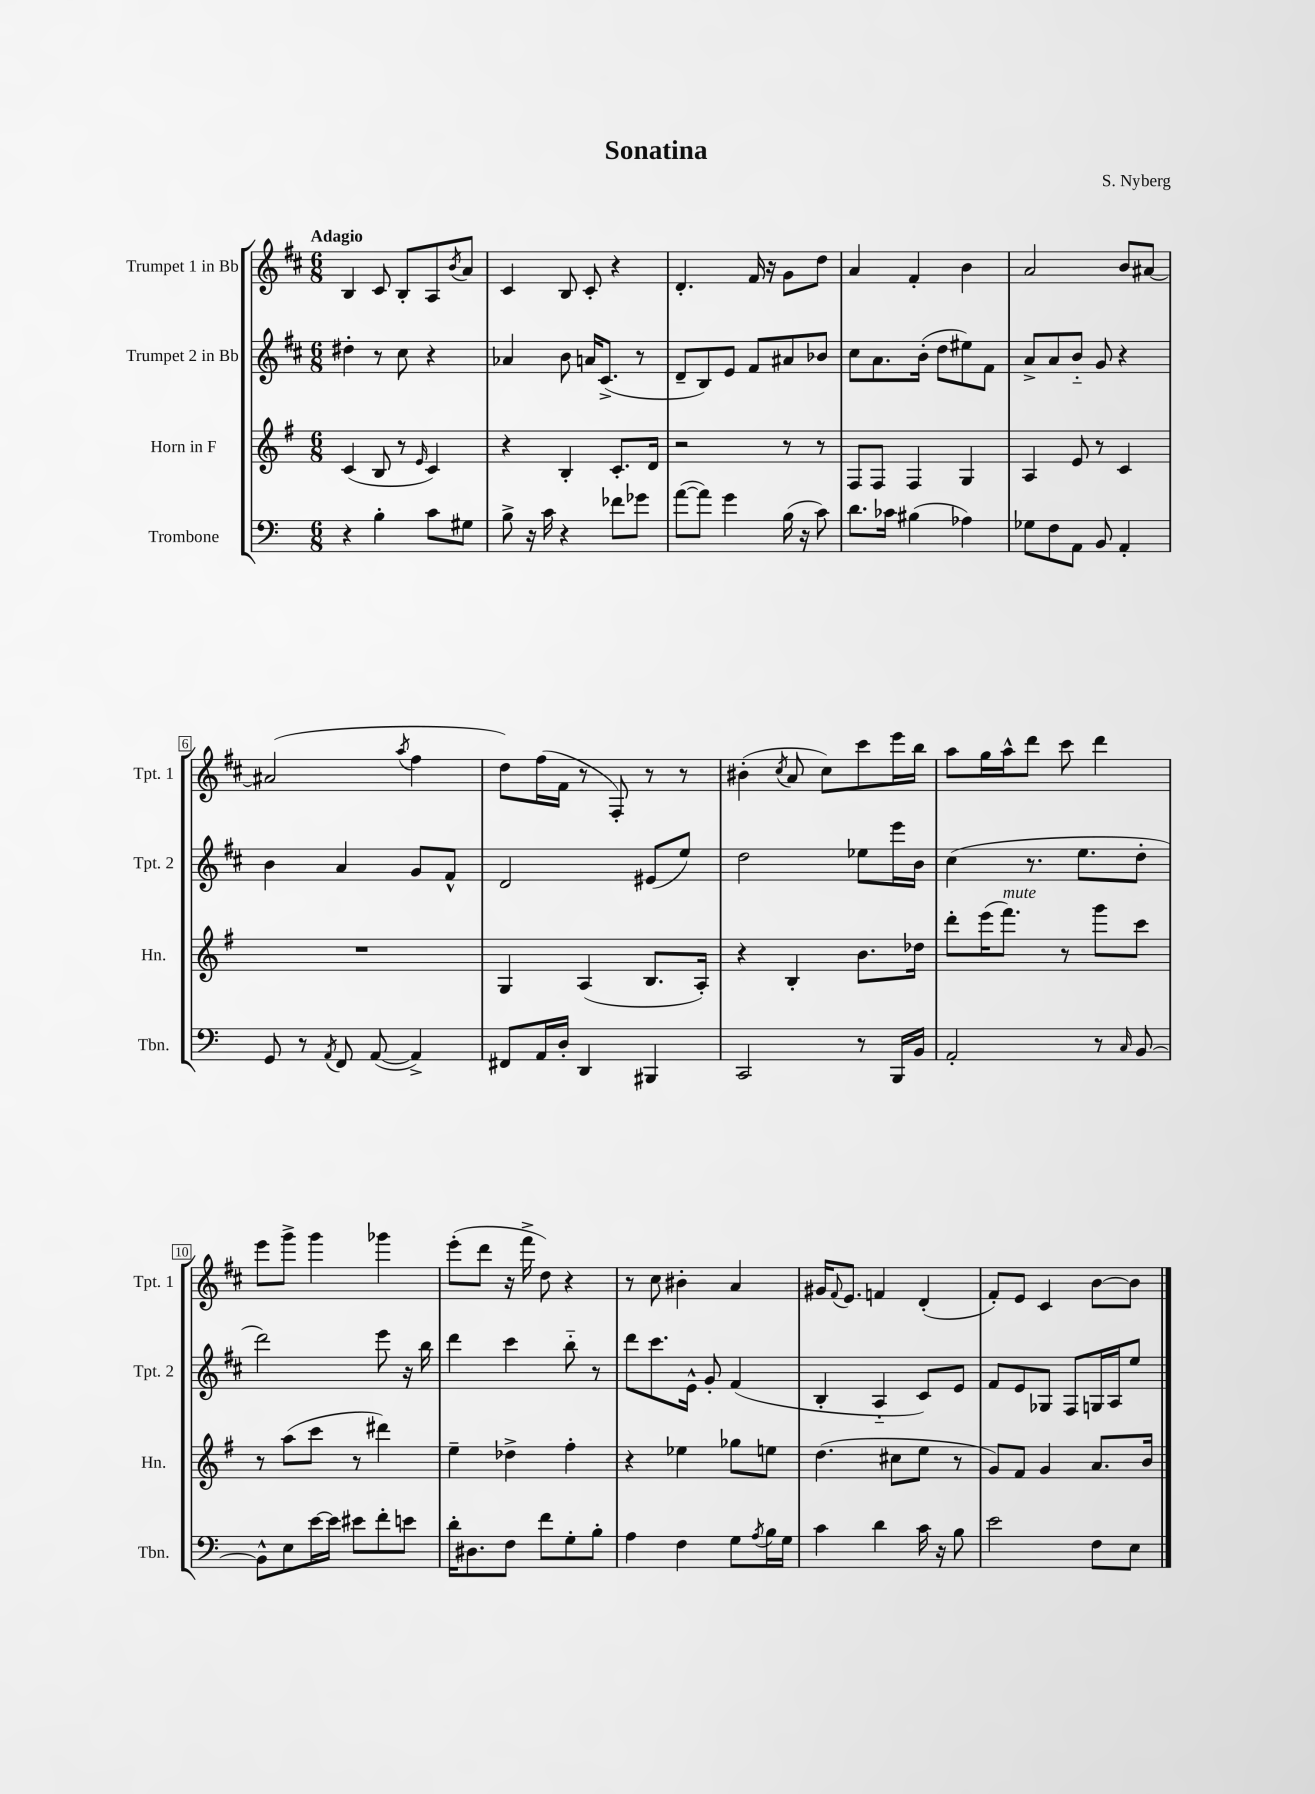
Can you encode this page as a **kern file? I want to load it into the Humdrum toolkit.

**kern	**kern	**kern	**kern
*part4	*part3	*part2	*part1
*staff4	*staff3	*staff2	*staff1
*I"Trombone	*I"Horn in F	*I"Trumpet 2 in Bb	*I"Trumpet 1 in Bb
*I'Tbn.	*I'Hn.	*I'Tpt. 2	*I'Tpt. 1
*clefF4	*clefG2	*clefG2	*clefG2
*k[]	*k[f#]	*k[f#c#]	*k[f#c#]
*M6/8	*M6/8	*M6/8	*M6/8
=1	=1	=1	=1
!	!	!	!LO:TX:a:B:t=Adagio
4r	(4c/	4dd#X'\	4B/
4B'\	8B/	8r	8c#/
.	8r	8cc#\	8B'/L
.	16qqe/	.	.
8c\L	4c/)	4r	8A/
.	.	.	8qb/
8G#X\J	.	.	8a/J
=2	=2	=2	=2
8B^\	4r	4a-X/	4c#/
16r	.	.	.
16c\	.	.	.
4r	4B'/	8b\	8B/
.	.	16an/KL	8c#'/
.	.	(8.c#^/J	.
8f-X\L	8.c'/L	.	4r
8g-X\J	.	8r	.
.	16d/Jk	.	.
=3	=3	=3	=3
([8a\L	2r	8d~/L	4.d'/
8a\J])	.	8B/)	.
4g\	.	8e/J	.
.	.	8f#/L	16f#/
.	.	.	16r
(16B\	8r	8a#X/	8g\L
16r	.	.	.
8c\)	8r	8b-X/J	8dd\J
=4	=4	=4	=4
8.d\L	8F#/L	8cc#\L	4a/
.	8F#/J	8.a\	.
16c-X\Jk	.	.	.
(4B#X\	4F#/	.	4f#'/
.	.	(16b'\Jk	.
.	.	8dd\L	.
4A-X\)	4G/	8ee#X\)	4b\
.	.	8f#\J	.
=5	=5	=5	=5
8G-X\L	4A/	8a^/L	2a/
8F\	.	8a/	.
8AA\J	8e/	8b/J	.
8BB/	8r	8g/	.
4AA'/	4c/	4r	8b/L
.	.	.	[8a#X/J
!!LO:LB:g=z
=6	=6	=6	=6
8GG/	2.r	4b\	(2a#X/]
8r	.	.	.
8qAA/	.	.	.
8FF/	.	4a/	.
([8AA/	.	.	.
.	.	.	8qaa/
4AA^/])	.	8g/L	4ff#\
.	.	8f#^^/J	.
=7	=7	=7	=7
8FF#X/L	4G/	2d/	8dd\L)
16AA/L	.	.	(16ff#\L
16D'/JJ	.	.	16f#\JJ
4DD/	(4A/	.	8r
.	.	.	8F#'/)
4BBB#X/	8.B/L	(8e#X/L	8r
.	.	8ee/J)	8r
.	16A'/Jk)	.	.
=8	=8	=8	=8
2CC/	4r	2dd\	(4b#X'\
.	.	.	8qcc#/
.	4B'/	.	8a/
.	.	.	8cc#\L)
8r	8.b\L	8ee-X\L	8ccc#\
16BBB/LL	.	16eee\L	16eee\L
16BB/JJ	16dd-X\Jk	16b\JJ	16bb\JJ
=9	=9	=9	=9
2AA'/	8ddd'\L	(4cc#\	8aa\L
.	(16eee\K	.	16gg\L
!	!LO:TX:a:i:t=mute	!	!
.	8.fff#\J)	.	16aa^^\J
.	.	8.r	8ddd\J
.	8r	.	8ccc#\
.	.	8.ee\L	.
8r	8ggg\L	.	4ddd\
16qqC/	.	.	.
[8BB/	8ccc\J	8dd'\J	.
!!LO:LB:g=z
=10	=10	=10	=10
8BB^^\L]	8r	2ddd\)	8eee\L
8E\	(8aa\L	.	8ggg^\J
[16e\L	8ccc\J	.	4ggg\
16e\JJ]	.	.	.
8e#X\L	8r	.	.
8f'\	4ddd#X\)	8eee\	4ggg-X\
8en\J	.	16r	.
.	.	16bb\	.
=11	=11	=11	=11
16d'\KL	4ee~\	4ddd\	(8eee'\L
8.D#X\	.	.	.
.	.	.	8ddd\J
8F\J	4dd-X^\	4ccc#\	16r
.	.	.	16fff#^\
8f\L	.	.	8dd\)
8G'\	4ff#'\	8bb\	4r
8B'\J	.	8r	.
=12	=12	=12	=12
4A\	4r	8ddd\L	8r
.	.	8.ccc#\	8cc#\
4F\	4ee-X\	.	4b#X'\
.	.	16e^^\Jk	.
.	.	8g'/	.
8G\L	8gg-X\L	(4f#/	4a/
8qA/	.	.	.
16B\L	8een\J	.	.
16G\JJ	.	.	.
=13	=13	=13	=13
4c\	(4.dd\	4B'/	16g#X/KL
.	.	.	8qqf#/
.	.	.	8.e/J
4d\	.	4A/	4fn/
.	8cc#X\L	.	.
16c\	8ee\J	8c#/L)	(4d'/
16r	.	.	.
8B\	8r	8e/J	.
=14	=14	=14	=14
2e\	8g/L)	8f#/L	8f#'/L)
.	8f#/J	8e/	8e/J
.	4g/	8G-X/J	4c#/
.	.	8F#/L	.
8F\L	8.a/L	16Gn/L	[8b\L
.	.	16A/J	.
8E\J	.	8ee/J	8b\J]
.	16b/Jk	.	.
==	==	==	==
*-	*-	*-	*-
